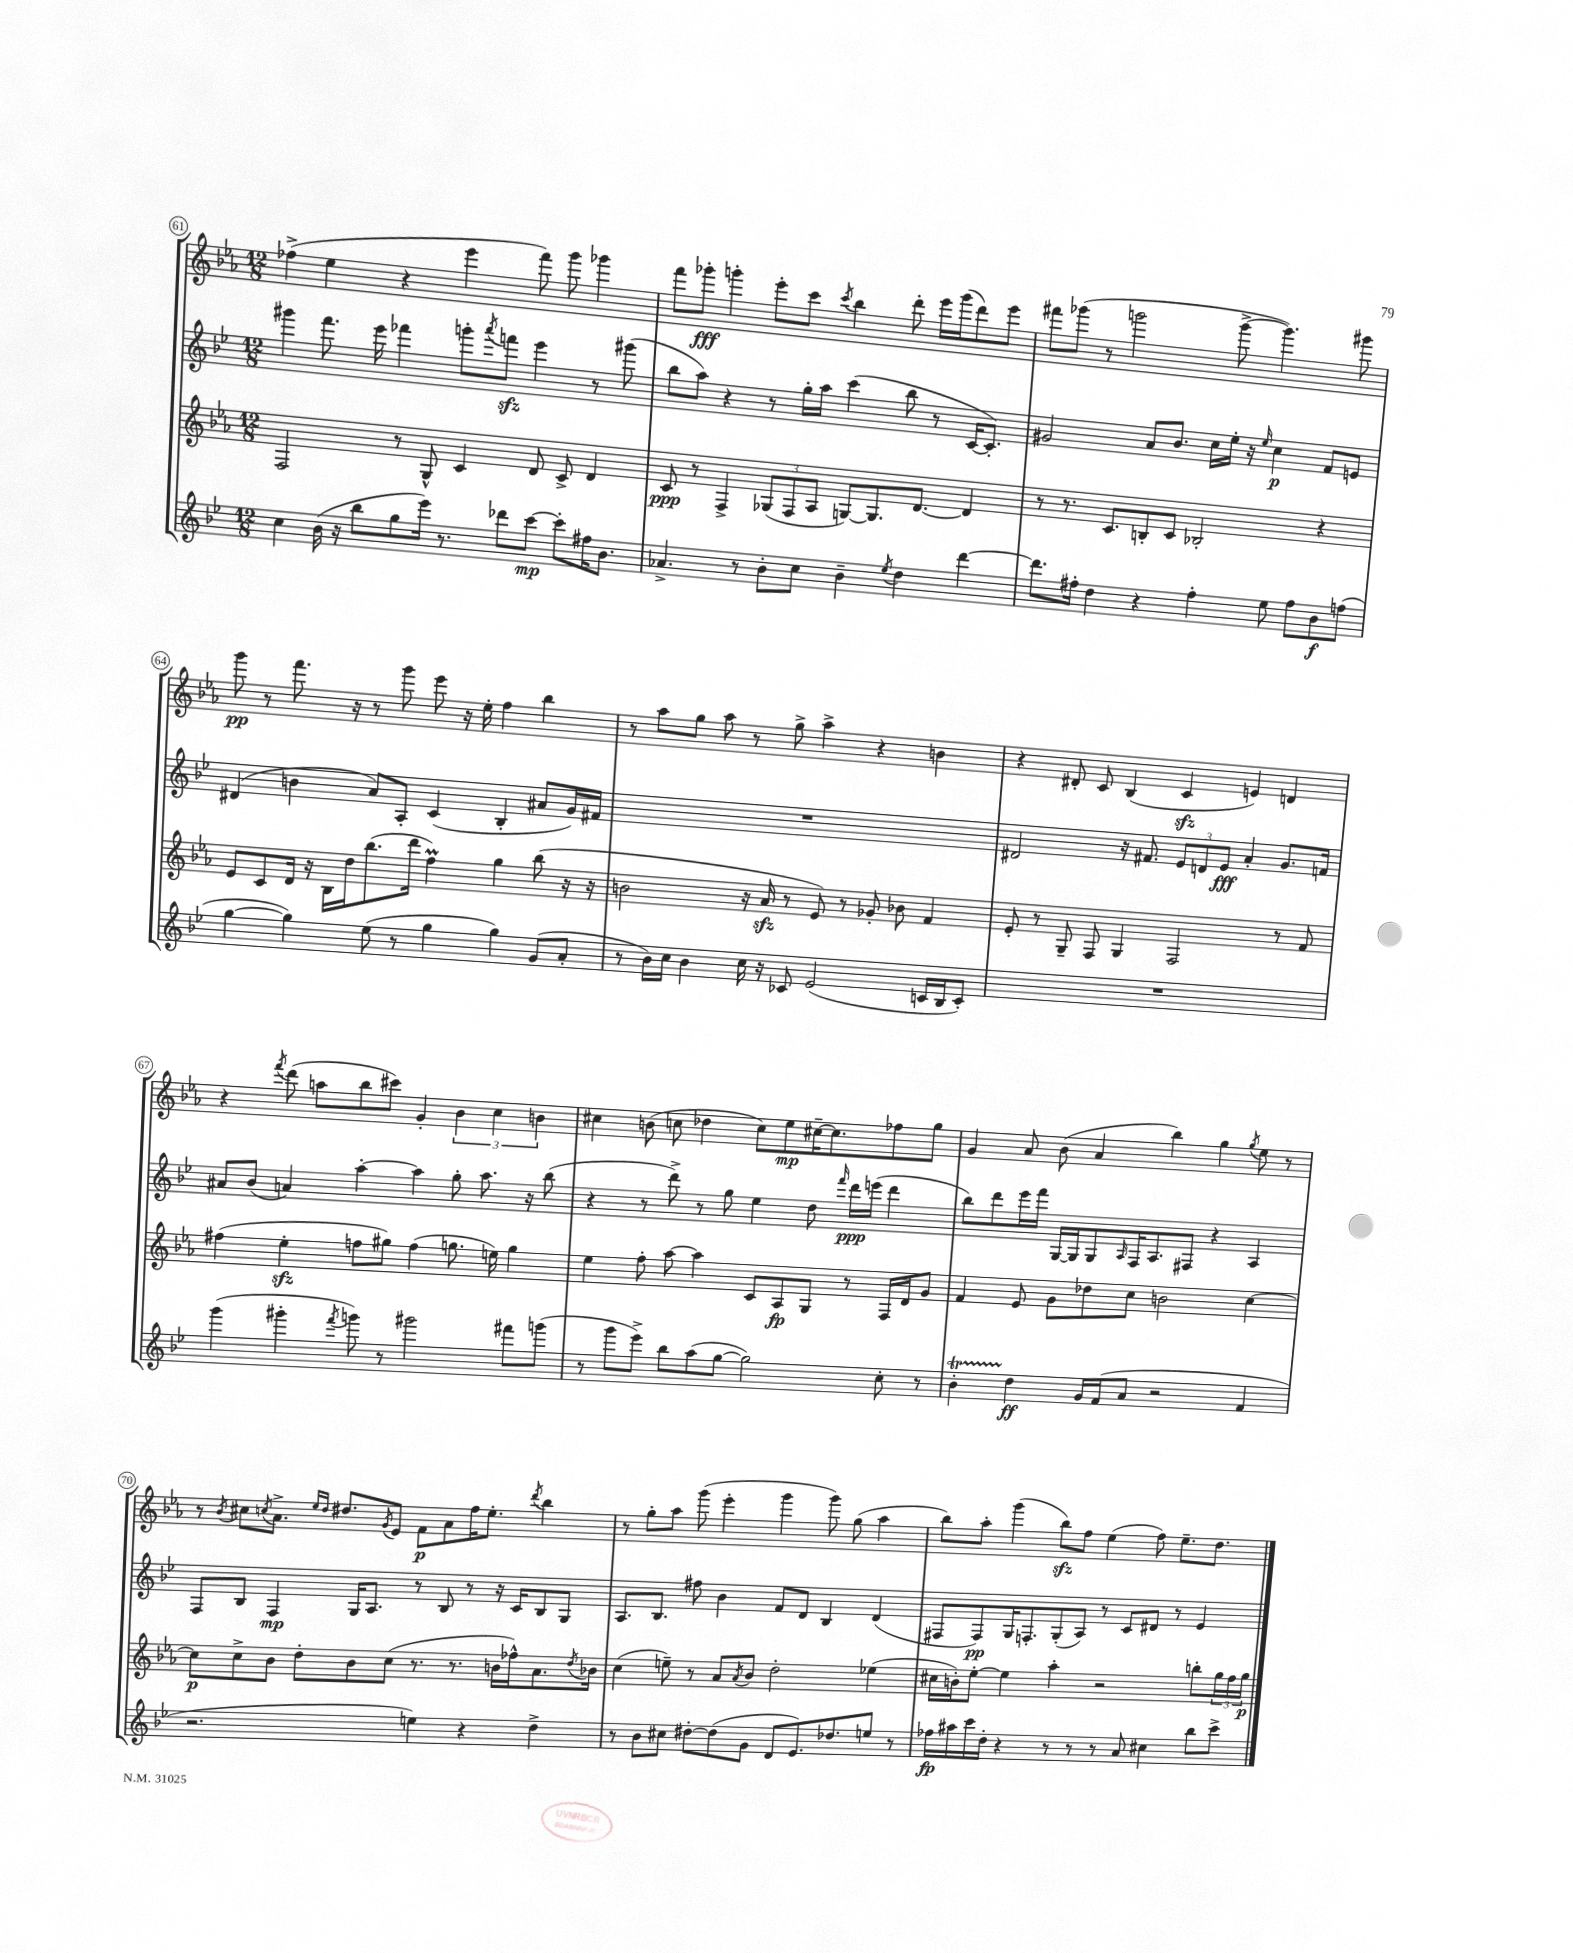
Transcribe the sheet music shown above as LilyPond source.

<<
\new StaffGroup <<
\new Staff = "s0" {
    \clef treble \key ees \major \numericTimeSignature \time 12/8
    fes''4->( ees''4 r4 ees'''4 f'''8) g'''8 ges'''4 |
    f'''8 ges'''8-.\fff g'''4-. ees'''8-. c'''8 \acciaccatura { c'''8 } bes''4 d'''8-. ees'''16 g'''16( d'''8) ees'''8 |
    fis'''8 ges'''8( r8 g'''2 g'''8~-> g'''4.) gis'''8 |
    g'''8\pp r8 f'''8. r16 r8 g'''8 ees'''8 r16 ees''16-. f''4 bes''4 |
    r8 aes''8 g''8 aes''8 r8 g''8-> aes''4-> r4 b'4 |
    r4 dis'8-. c'8 bes4( c'4\sfz e'4) d'4 |
    r4 \acciaccatura { f'''8 } d'''8( a''8 bes''8 cis'''8) g'4-. \tuplet 3/2 { bes'4 c''4 b'4 } |
    cis''4 b'8( c''8 des''4 c''8) ees''8\mp cis''16~-- cis''8. fes''8 g''8 |
    g'4 aes'8 bes'8( aes'4 bes''4) g''4 \acciaccatura { g''8 } ees''8 r8 |
    r8 \acciaccatura { bes'8 } cis''8 \acciaccatura { c''8 } aes'8.-> \grace { ees''16 d''16 } dis''8. \acciaccatura { g'8 } ees'8 f'8\p aes'8 f''16 ees''8.-. \acciaccatura { d'''8 } bes''4 |
    r8 g''8-. aes''8 g'''8( ees'''4-. g'''4 g'''8) g''8( aes''4 |
    bes''8) aes''8-. g'''4( bes''8\sfz) f''8 ees''4( f''8) ees''8.-- d''8. \bar "|." |
}
\new Staff = "s1" {
    \clef treble \key bes \major \numericTimeSignature \time 12/8
    gis'''4 f'''8. ees'''16 fes'''4 g'''8-. \acciaccatura { a'''8 } f'''8\sfz ees'''4 r8 gis'''8( |
    bes''8 a''8) r4 r8 g''16-. a''16 c'''4( bes''8 r8 c'16~ c'8.-.) |
    gis'2 a'8 bes'8. c''16 ees''16-. r16 \grace { ees''16 } c''4\p f'8 e'8 |
    dis'4( b'4 a'8) a8-. c'4( bes4-. ais'8 g'16) fis'16 |
    R1. |
    dis'2 r16 fis'8. \tuplet 3/2 { ees'8 d'8 ees'8\fff } a'4-. g'8. f'16 |
    ais'8 bes'8( a'4) a''4~-. a''4 g''8-. a''8. r16 bes''8( |
    r4 r8 d'''8->) r8 g''8 ees''4 d''8 \grace { f'''16 } d'''16\ppp e'''16( d'''4 |
    bes''8) d'''8 ees'''16 f'''16 g16~ g16 g8 \grace { a16 } f16 a8. fis8 r4 a4 |
    f8 bes8 f4\mp g16 a8. r8 bes8 r8 r16 c'16 bes8 g8 |
    a8. bes8. fis''8 bes'4 f'8 d'8 bes4 d'4( |
    fis8 fis8\pp) g16 f8.-. g8-.( a8) r8 c'8 dis'8 r8 ees'4 \bar "|." |
}
\new Staff = "s2" {
    \clef treble \key ees \major \numericTimeSignature \time 12/8
    f2 r8 g8-^ c'4 d'8 c'8-> d'4 |
    c'8\ppp r8 f4-> \tuplet 3/2 { ges8( f8 aes8 } g8~) g8. d'8.~ d'4 |
    r8 r8. c'8. b8-. c'8 bes2-. r4 |
    ees'8 c'8 d'16 r16 bes16 d''16 bes''8.( d'''16 f''4\prall) g''4 bes''8( r16 r16 |
    b'2 r16 aes'16\sfz r8 ees'8) r8 ges'8-. bes'8 f'4 |
    ees'8-. r8 g8-- f8 g4 f2 r8 f'8 |
    fis''4( ees''4-.\sfz f''8 gis''8) f''4( g''8. e''16) g''4 |
    ees''4 f''8-. aes''8~ aes''4 c'8 aes8\fp g8 r8 f16 d'16 g'8 |
    f'4 ees'8 g'8 des''8 c''8 b'2 c''4~ |
    c''8\p c''8-> bes'8 d''8-. bes'8 c''8( r8. r8. b'16 fes''16-^) aes'8. \acciaccatura { d''8 } bes'16 |
    c''4( e''8--) r8 aes'8 \acciaccatura { aes'8 } bes'8 d''2-. ees''4( |
    cis''16 b'16-.) ees''8~-. ees''4 aes''4-. r2 b''8-. \tuplet 3/2 { g''16 f''16 g''16\p } \bar "|." |
}
\new Staff = "s3" {
    \clef treble \key bes \major \numericTimeSignature \time 12/8
    c''4 bes'16( r16 bes''8 g''8 ees'''16) r8. des'''8 c'''8~\mp c'''8-. fis''16 bes'8. |
    aes'4.-> r8 bes'8-. c''8 bes'4-- \acciaccatura { ees''8 } d''4 d'''4~ |
    d'''8. fis''16-. d''4 r4 fis''4-. ees''8 fis''8 bes'8\f f''8( |
    g''4~ g''4) ees''8( r8 g''4 g''4) g'8( a'8-. |
    r8 bes'16) c''16 bes'4 c''16 r16 ces'8 ees'2( c'16 bes16 c'8-.) |
    R1. |
    g'''4( gis'''4-. \acciaccatura { f'''8 } g'''8) r8 gis'''2 fis'''8 g'''8( |
    r8 g'''8 ees'''8->) bes''8 a''8( g''8~ g''2) c''8-. r8 |
    bes'4-.\startTrillSpan d''4\stopTrillSpan\ff g'16 f'16( a'8 r2 f'4 |
    r2. e''4) r4 d''4-> |
    r8 bes'8 cis''8 dis''8~-. dis''8( g'8 d'8 ees'8.) des''8. e''8 r8 |
    fes''16\fp ais''16 c'''16 d''16-. r4 r8 r8 r8 a'8 cis''4 bes''8 c'''8-> \bar "|." |
}
>>
>>
\layout { \context { \Score currentBarNumber = #61 \override BarNumber.stencil = #(make-stencil-circler 0.1 0.3 ly:text-interface::print) } }
